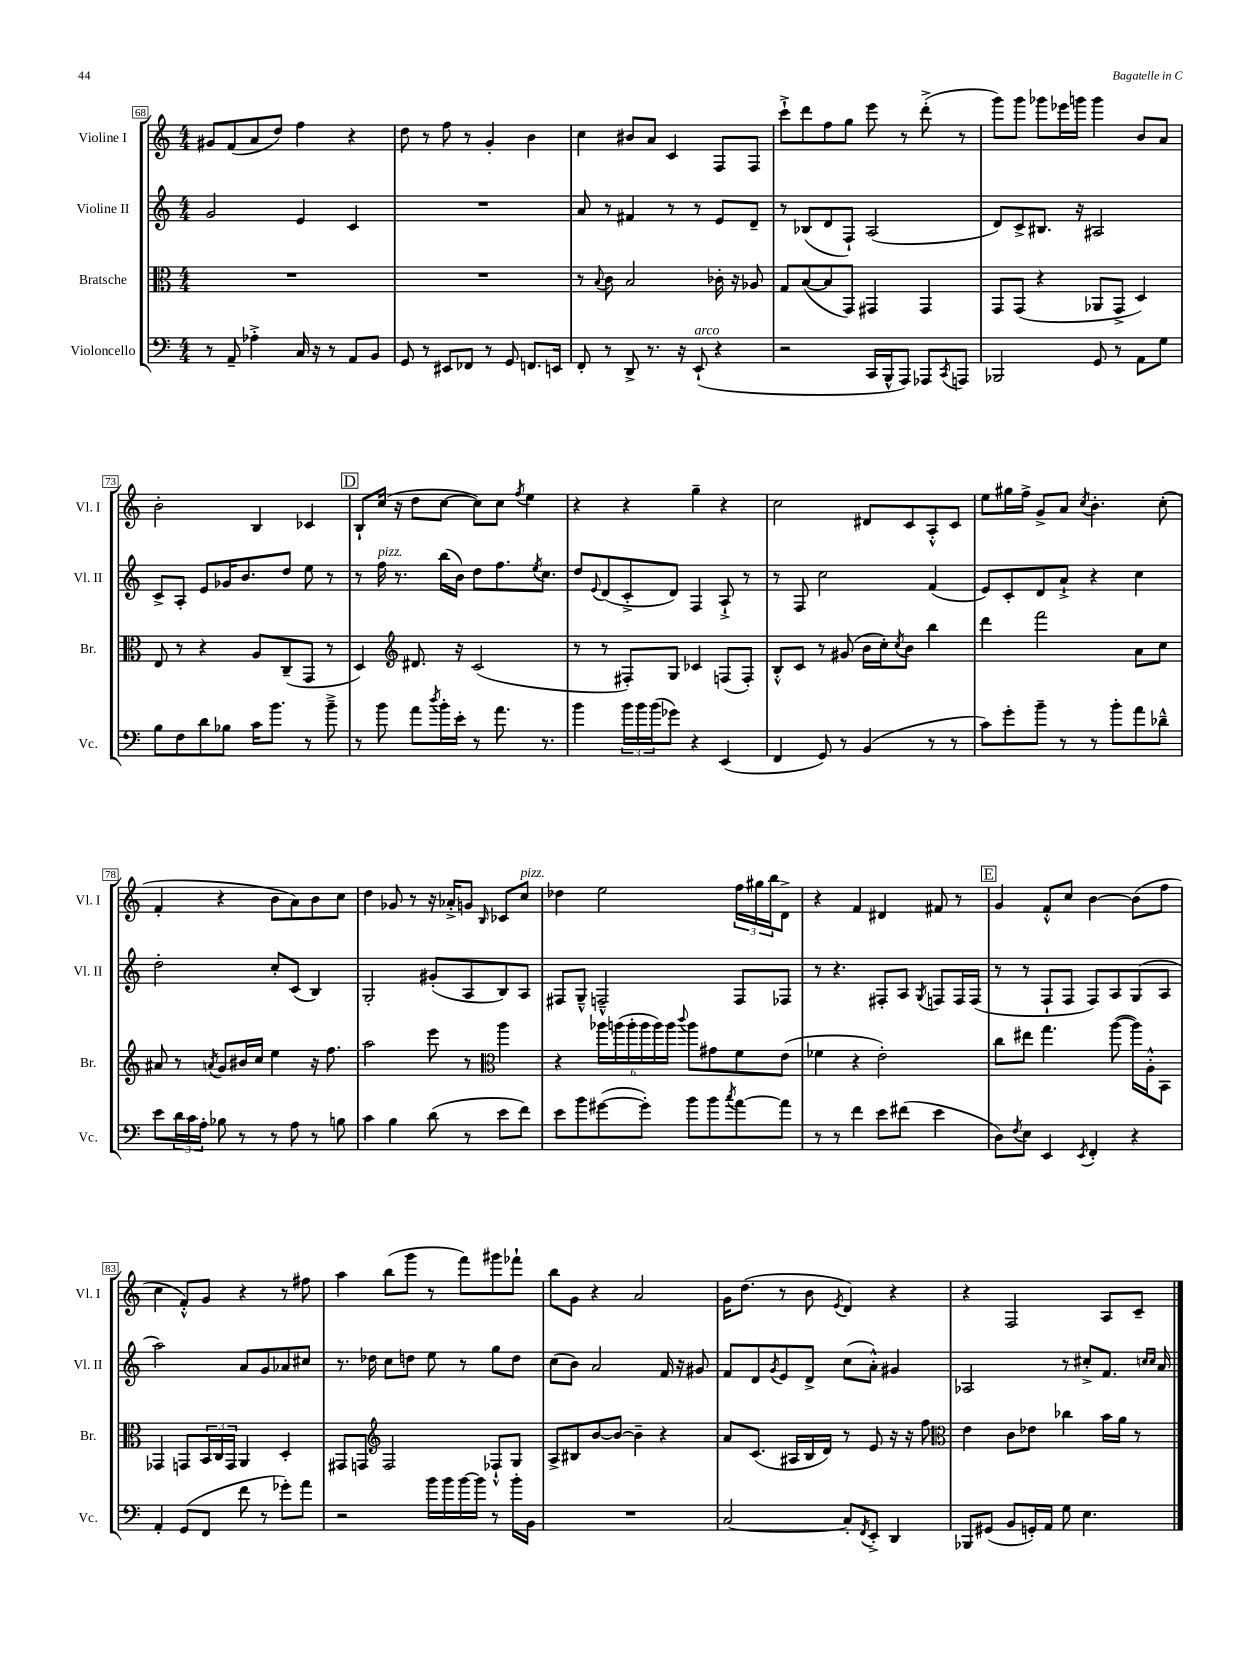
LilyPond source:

<<
\new StaffGroup <<
\new Staff = "s0" \with { instrumentName = "Violine I" shortInstrumentName = "Vl. I" } {
    \clef treble \key c \major \numericTimeSignature \time 4/4
    gis'8 f'8( a'8 d''8) f''4 r4 |
    d''8 r8 f''8 r8 g'4-. b'4 |
    c''4 bis'8 a'8 c'4 f8 f8 |
    c'''8-!-> d'''8 f''8 g''8 e'''8 r8 d'''8-.->( r8 |
    g'''8) g'''8 ges'''8 ees'''16 g'''16 g'''4 b'8 a'8 |
    b'2-. b4 ces'4 |
    \mark \markup { \box "D" } b8-! c''16( r16 d''8 c''8~ c''8) c''8 \acciaccatura { f''8 } e''4 |
    r4 r4 g''4-- r4 |
    c''2 dis'8 c'8 a8-.-^ c'8 |
    e''8 gis''16 f''16-> g'8-> a'8 \acciaccatura { c''8 } b'4.-. c''8-.( |
    f'4-. r4 b'8 a'8) b'8 c''8 |
    d''4 ges'8 r8 r16 aes'16-.-> g'8 \grace { b16 } ces'8 c''8^\markup { \italic "pizz." } |
    des''4 e''2 \tuplet 3/2 { f''16 gis''16 b''16 } d'8-> |
    r4 f'4 dis'4 fis'8 r8 |
    \mark \markup { \box "E" } g'4 f'8-.-^ c''8 b'4~ b'8( f''8 |
    c''4 f'8-.-^) g'8 r4 r8 fis''8 |
    a''4 b''8( g'''8 r8 f'''8) gis'''8 fes'''8-! |
    b''8 g'8 r4 a'2 |
    g'16 d''8.( r8 b'8 \acciaccatura { e'8 } d'4) r4 |
    r4 f2 a8 c'8-- \bar "|." |
}
\new Staff = "s1" \with { instrumentName = "Violine II" shortInstrumentName = "Vl. II" } {
    \clef treble \key c \major \numericTimeSignature \time 4/4
    g'2 e'4 c'4 |
    R1 |
    a'8 r8 fis'4 r8 r8 e'8 d'8-- |
    r8 bes8( d'8 f8-!) a2( |
    d'8) c'8-> bis8. r16 ais2 |
    c'8-> a8-. e'8 ges'16 b'8. d''8 e''8 r8 |
    \mark \markup { \box "D" } r8 f''16^\markup { \italic "pizz." } r8. b''16( b'16) d''8 f''8. \acciaccatura { e''8 } c''8. |
    d''8 \appoggiatura { e'8 } d'8( c'8-.-> d'8) f4 a8-!-> r8 |
    r8 f8 c''2 f'4( |
    e'8) c'8-. d'8 a'8-!-> r4 c''4 |
    d''2-. c''8-. c'8( b4) |
    g2-. gis'8-.( a8 b8) a8 |
    fis8 g8---^ f2---^ f8 fes8 |
    r8 r4. fis8-. a8 \acciaccatura { g8 } f8 f16 f16( |
    \mark \markup { \box "E" } r8 r8 f8-! f8 f8) a8 g8( a8 |
    a''2) a'8 g'8 aes'8 cis''8 |
    r8. des''16 c''8 d''8 e''8 r8 g''8 d''8 |
    c''8( b'8) a'2 f'16 r16 gis'8 |
    f'8 d'8 \acciaccatura { g'8 } e'8 d'8-> c''8( a'8-.-^) gis'4 |
    aes2 r8 cis''8-.-> f'8. \grace { c''16 c''16 } a'16 \bar "|." |
}
\new Staff = "s2" \with { instrumentName = "Bratsche" shortInstrumentName = "Br." } {
    \clef alto \key c \major \numericTimeSignature \time 4/4
    R1 |
    R1 |
    r8 \appoggiatura { b8 } c'8 b2 ces'16-. r16 aes8 |
    g8 b8~( b8 g,8) gis,4 gis,4 |
    g,8 g,8( r4 aes,8 g,8-> d4) |
    e8 r8 r4 a8 c8--( g,8 r8 |
    \mark \markup { \box "D" } d4) \clef treble dis'8. r16 c'2( |
    r8 r8 fis8-.) g8 ces'4 f8( f8-.) |
    b8-.-^ c'8 r8 gis'8( b'16 c''16-.) \acciaccatura { c''8 } b'8 b''4 |
    d'''4 f'''2 a'8 c''8 |
    ais'8 r8 \acciaccatura { a'8 } g'8 bis'16 c''16 e''4 r16 f''8. |
    a''2 e'''8 r8 \clef alto a''4 |
    r4 \tuplet 6/4 { aes''16 a''16( a''16-. a''16 a''16) a''16 } \appoggiatura { c'''8 } a''8 gis'8 f'8 e'8( |
    fes'4 r4 e'2-.) |
    \mark \markup { \box "E" } c''8 eis''8 g''4. a''8~( a''16) a16-.-^ b,8 |
    ges,4 g,8 \tuplet 3/2 { b,16 c16 g,16 } a,4 d4-. |
    gis,8 g,8 \clef treble f2 fes8-!-^ g8 |
    a8-> bis8 b'8~ b'8~ b'4-- r4 |
    a'8 c'8.( ais16 b16 d'16) r8 e'8 r16 r16 f''8 |
    \clef alto e'4 c'8 ees'8 ces''4 b'16 a'16 r8 \bar "|." |
}
\new Staff = "s3" \with { instrumentName = "Violoncello" shortInstrumentName = "Vc." } {
    \clef bass \key c \major \numericTimeSignature \time 4/4
    r8 a,8-- aes4-.-> c16 r16 r8 a,8 b,8 |
    g,8 r8 eis,8 fes,8 r8 g,8 f,8. e,16 |
    f,8-. r8 d,8-> r8. r16 e,8-!^\markup { \italic "arco" }( r4 |
    r2 c,16 b,,16-^ a,,8) aes,,8 \acciaccatura { c,8 } a,,8 |
    bes,,2 g,8 r8 a,8 g8 |
    b8 f8 d'8 bes8 c'16 b'8. r8 b'8---> |
    \mark \markup { \box "D" } r8 b'8 a'8 \acciaccatura { d''8 } b'16-. e'16-. r8 a'8. r8. |
    b'4 \tuplet 3/2 { b'16 b'16 b'16( } ges'8) r4 e,4( |
    f,4 g,8) r8 b,4( r8 r8 |
    c'8) g'8-. b'8-- r8 r8 b'8-. a'8 des'8---^ |
    e'8 \tuplet 3/2 { d'16 c'16 a16-. } bes8 r8 r8 a8 r8 b8 |
    c'4 b4 d'8( r8 e'8 f'8) |
    e'8 b'8 gis'8~( gis'8-.) b'8 b'8 \acciaccatura { c''8 } a'8~ a'8 |
    r8 r8 f'4 e'8 fis'8( e'4 |
    \mark \markup { \box "E" } d8) \acciaccatura { f8 } e8 e,4 \acciaccatura { e,8 } f,4-. r4 |
    a,4-. g,8( f,8 f'8 r8 ges'8-.) a'8 |
    r2 b'16 b'16 b'16~ b'16 r8 b'16-. b,16 |
    R1 |
    c2~ c8-. \acciaccatura { f,8 } e,8-.-> d,4 |
    bes,,8 gis,8( b,8 g,16-.) a,16 g8 e4. \bar "|." |
}
>>
>>
\layout { \context { \Score currentBarNumber = #68 \override BarNumber.stencil = #(make-stencil-boxer 0.1 0.3 ly:text-interface::print) } }
